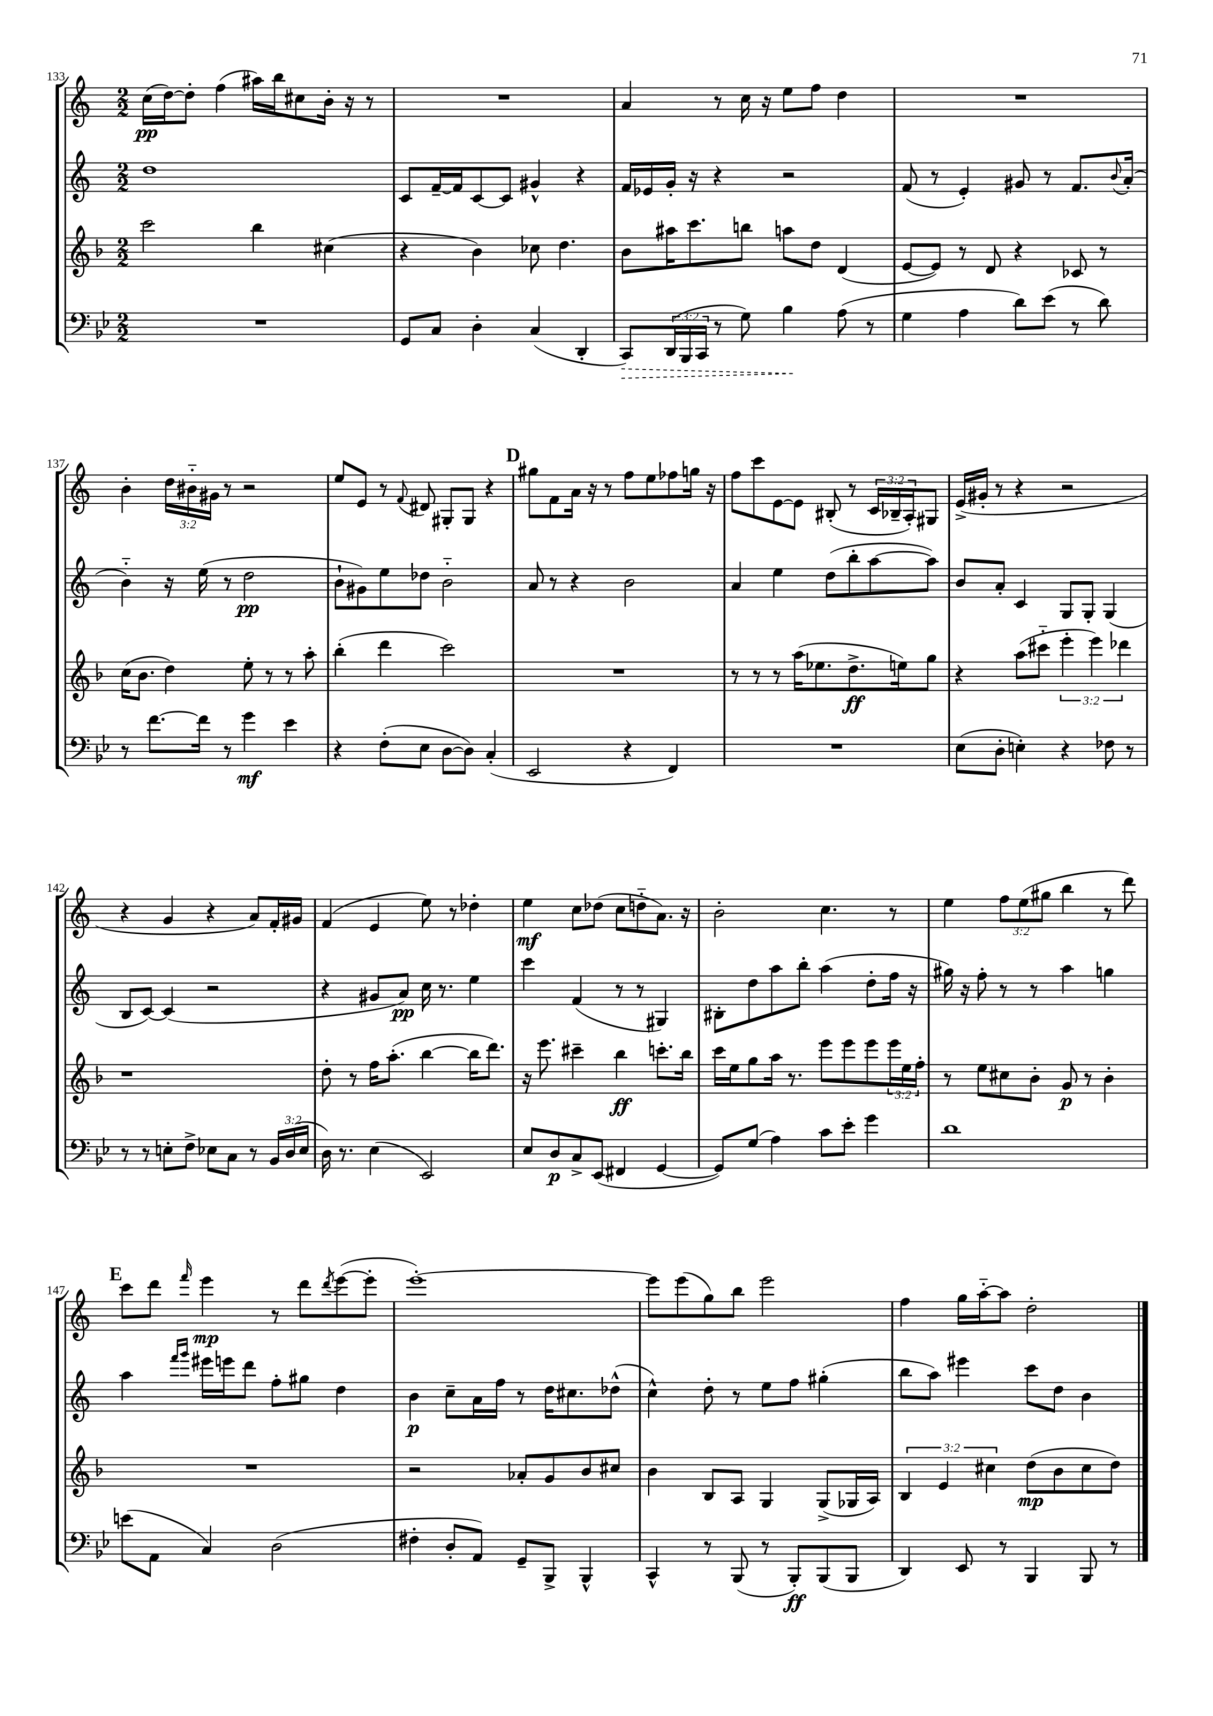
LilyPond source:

<<
\new StaffGroup <<
\new Staff = "s0" {
    \clef treble \key c \major \numericTimeSignature \time 2/2 \override Staff.TupletNumber.text = #tuplet-number::calc-fraction-text
    c''16\pp( d''16~) d''8-. f''4( ais''16) b''16 cis''8 b'16-. r16 r8 |
    R1 |
    a'4 r8 c''16 r16 e''8 f''8 d''4 |
    R1 |
    b'4-. \tuplet 3/2 { d''16 bis'16-_ gis'16 } r8 r2 |
    e''8 e'8 r8 \appoggiatura { f'8 } dis'8 gis8-. gis8 r4 |
    \mark \markup { \bold "D" } gis''8 f'8 a'16 r16 r8 f''8 e''8 fes''8 g''16 r16 |
    f''8 c'''8 e'8~ e'8 bis8-.( r8 \tuplet 3/2 { c'16 bes16-- a16-.) } gis8 |
    e'16->( gis'16-. r8 r4 r2 |
    r4 g'4 r4 a'8) f'16-. gis'16 |
    f'4( e'4 e''8) r8 des''4-. |
    e''4\mf c''8 des''8( c''8 d''8-_ a'8.) r16 |
    b'2-. c''4. r8 |
    e''4 \tuplet 3/2 { f''8 e''8( gis''8 } b''4 r8 d'''8) |
    \mark \markup { \bold "E" } c'''8 d'''8 \grace { f'''16 } e'''4\mp r8 d'''8 \acciaccatura { d'''8 } e'''8~( e'''8-. |
    e'''1~-.) |
    e'''8 e'''8( g''8) b''8 e'''2 |
    f''4 g''16 a''16~-_ a''8 d''2-. \bar "|." |
}
\new Staff = "s1" {
    \clef treble \key c \major \numericTimeSignature \time 2/2
    d''1 |
    c'8 f'16~-- f'16 c'8~ c'8 gis'4-^ r4 |
    f'16 ees'16 g'16-. r16 r4 r2 |
    f'8( r8 e'4-.) gis'8 r8 f'8. \appoggiatura { b'8 } a'16-.( |
    b'4-_) r16 e''16( r8 d''2\pp |
    b'8-! gis'8) e''8 des''8 b'2-_ |
    \mark \markup { \bold "D" } a'8 r8 r4 b'2 |
    a'4 e''4 d''8( b''8-. a''8~ a''8) |
    b'8 a'8-. c'4 g8 g8-. g4( |
    b8 c'8~) c'4( r2 |
    r4 gis'8 a'8\pp) c''16 r8. e''4 |
    c'''4 f'4( r8 r8 gis4) |
    bis8-. d''8 a''8 b''8-. a''4( d''8-. f''16 r16 |
    gis''16) r16 f''8-. r8 r8 a''4 g''4 |
    \mark \markup { \bold "E" } a''4 \grace { f'''16 g'''16 } eis'''16 e'''16 d'''8 f''8-. gis''8 d''4 |
    b'4\p c''8-- a'16 f''16 r8 d''16 cis''8. des''8-^( |
    c''4-^) d''8-. r8 e''8 f''8 gis''4-.( |
    b''8 a''8) eis'''4 c'''8 d''8 b'4 \bar "|." |
}
\new Staff = "s2" {
    \clef treble \key f \major \numericTimeSignature \time 2/2 \override Staff.TupletNumber.text = #tuplet-number::calc-fraction-text
    c'''2 bes''4 cis''4( |
    r4 bes'4) ces''8 d''4. |
    bes'8 ais''16 c'''8. b''8 a''8 d''8 d'4( |
    e'8~ e'8) r8 d'8 r4 ces'8 r8 |
    c''16( bes'8. d''4) e''8-. r8 r8 a''8-. |
    bes''4-.( d'''4 c'''2) |
    \mark \markup { \bold "D" } R1 |
    r8 r8 r8 a''16( ees''8. d''8.->\ff e''16) g''8 |
    r4 a''8( cis'''8-_ \tuplet 3/2 { e'''4-. e'''4) des'''4 } |
    r1 |
    d''8-. r8 f''16 a''8.-.( bes''4~ bes''16 d'''8.) |
    r16 e'''8. cis'''4-- bes''4\ff c'''8.-. bes''16 |
    c'''16 e''16 g''8 a''16 r8. e'''8 e'''8 e'''8 \tuplet 3/2 { e'''16 e''16 f''16-. } |
    r8 e''8 cis''8 bes'8-. g'8\p r8 bes'4-. |
    \mark \markup { \bold "E" } R1 |
    r2 aes'8-. g'8 bes'8 cis''8 |
    bes'4 bes8 a8 g4 g8->( ges16 a16) |
    \tuplet 3/2 { bes4 e'4 cis''4 } d''8\mp( bes'8 cis''8 d''8) \bar "|." |
}
\new Staff = "s3" {
    \clef bass \key bes \major \numericTimeSignature \time 2/2 \override Staff.TupletNumber.text = #tuplet-number::calc-fraction-text
    R1 |
    g,8 c8 d4-. c4( d,4-. |
    \once \override Hairpin.style = #'dashed-line c,8\>) \tuplet 3/2 { d,16( bes,,16 c,16 } r8 g8) bes4\! a8( r8 |
    g4 a4 d'8) ees'8( r8 d'8) |
    r8 f'8.~ f'16 r8 g'4\mf ees'4 |
    r4 f8-.( ees8 d8~ d8) c4-.( |
    \mark \markup { \bold "D" } ees,2 r4 f,4) |
    R1 |
    ees8( d8-. e4-.) r4 fes8 r8 |
    r8 r8 e8-. f8-> ees8 c8 r8 \tuplet 3/2 { bes,16 d16( ees16 } |
    d16) r8. ees4( ees,2) |
    ees8 d8\p c8-> ees,8( fis,4 g,4~ |
    g,8) g8( a4) c'8 ees'8-. g'4 |
    d'1 |
    \mark \markup { \bold "E" } e'8( a,8 c4) d2( |
    fis4-. d8-. a,8) g,8-- bes,,8-> bes,,4-^ |
    c,4-^ r8 bes,,8( r8 bes,,8-.\ff) bes,,8( bes,,8 |
    d,4) ees,8 r8 bes,,4 bes,,8 r8 \bar "|." |
}
>>
>>
\layout { \context { \Score currentBarNumber = #133 } }
